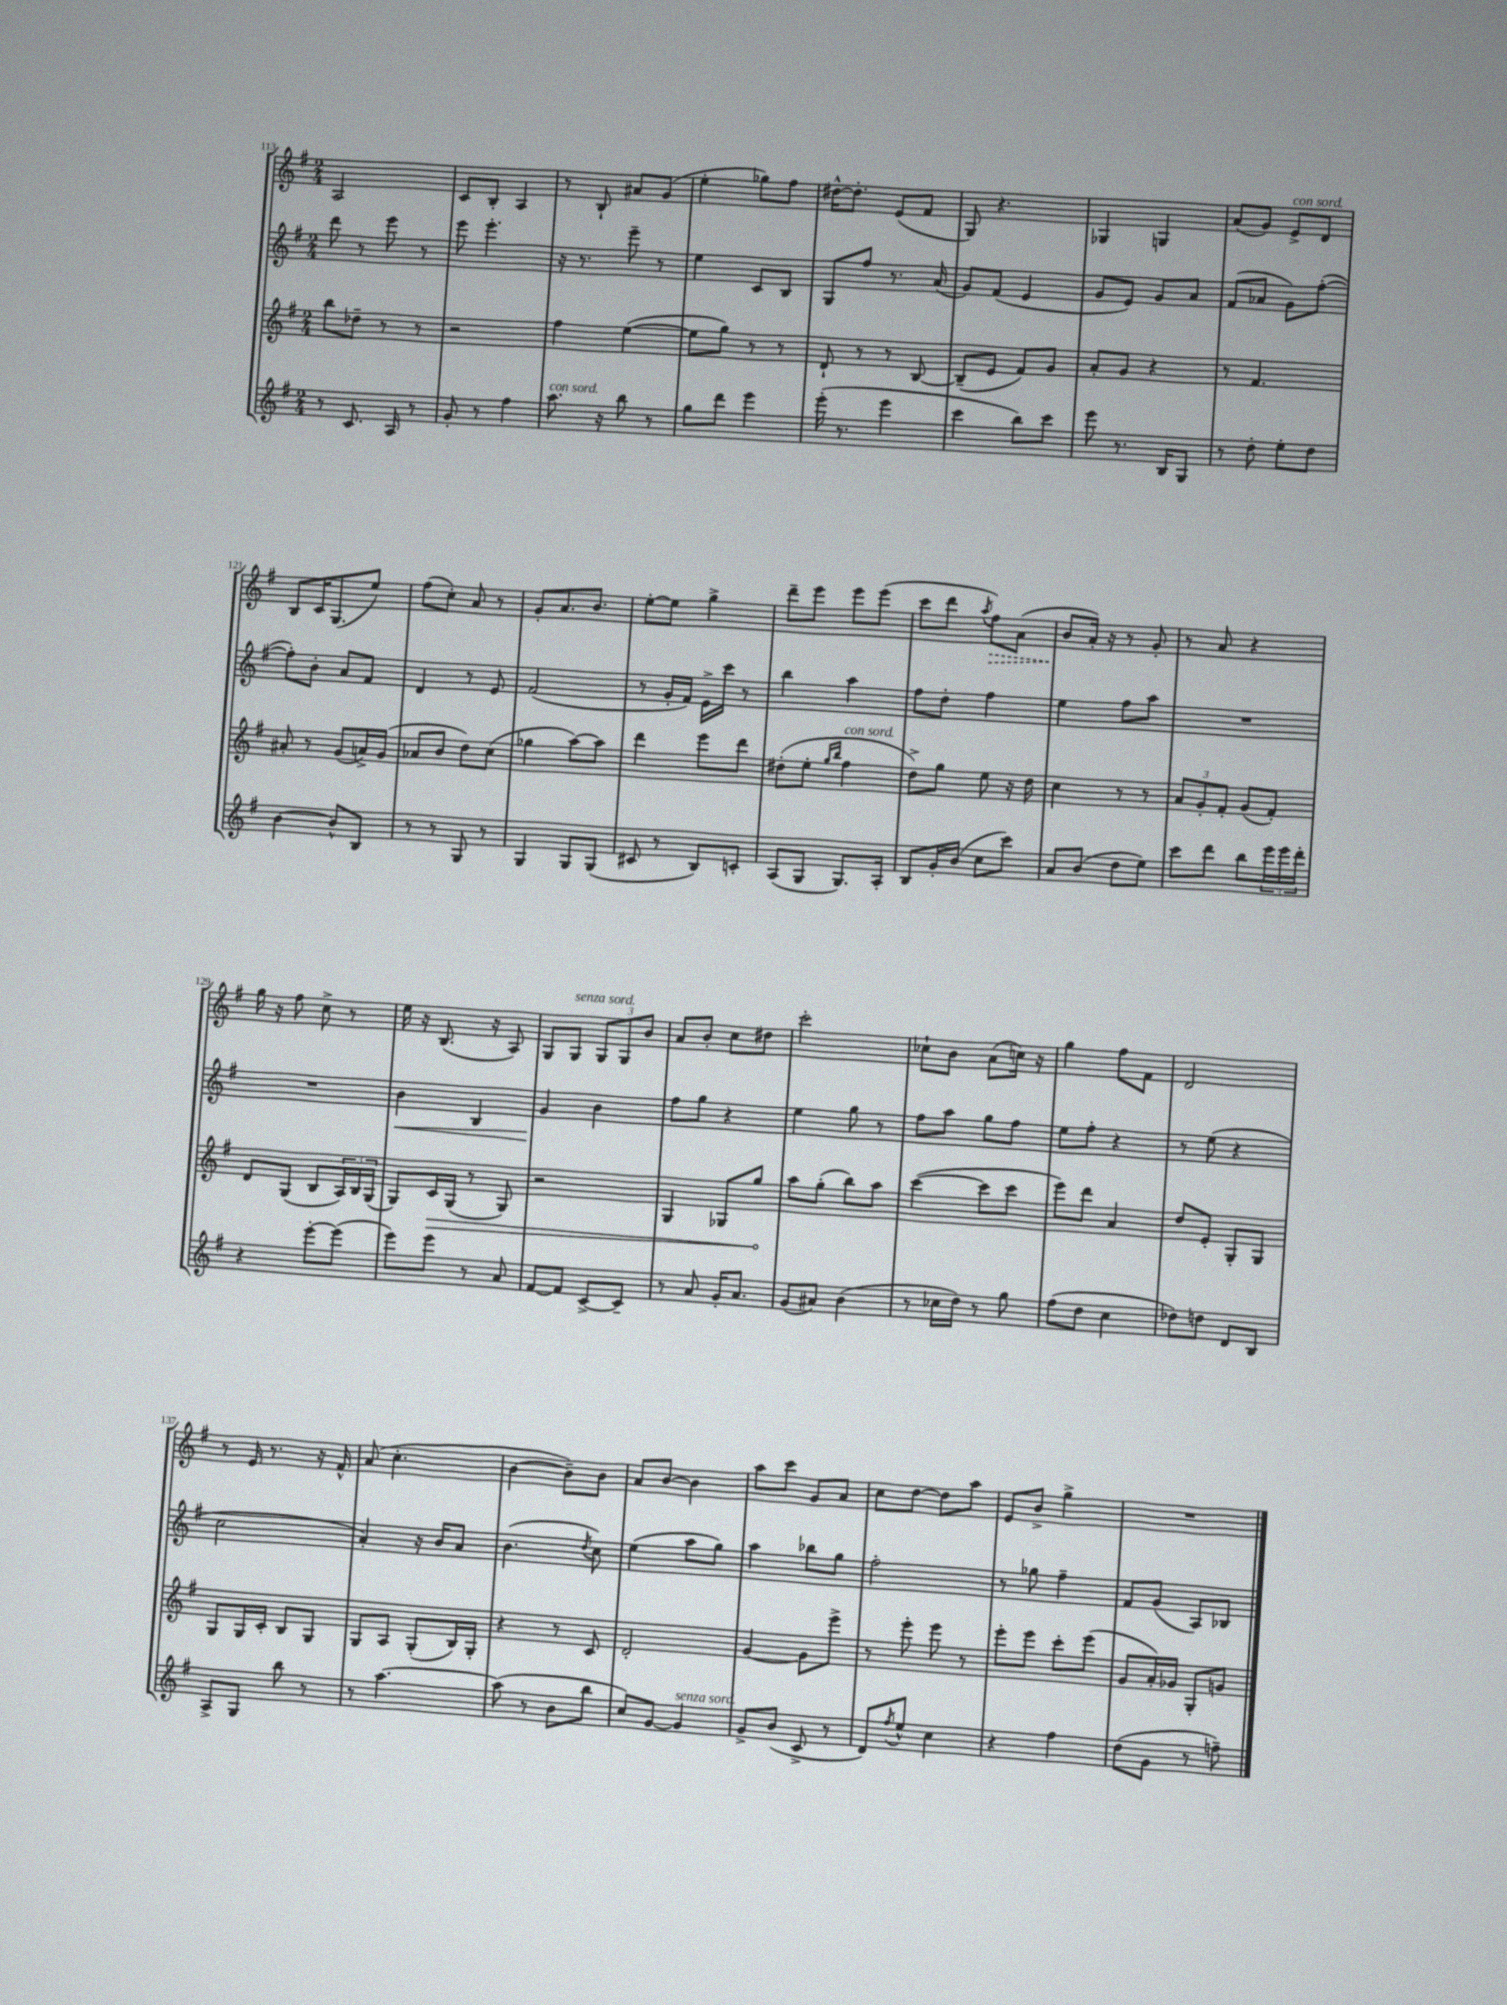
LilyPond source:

<<
\new StaffGroup <<
\new Staff = "s0" {
    \clef treble \key g \major \numericTimeSignature \time 2/4
    a2 |
    c'8 b8-. a4 |
    r8 b8-! ais'8 g'8( |
    e''4-. ges''8) fis''8 |
    dis''16~-^ dis''8.-. e'8( fis'8 |
    g8) r4. |
    ges4 g4 |
    a'8( g'8) e'8->^\markup { \italic "con sord." } d'8 |
    b8 c'16 g8.( e''8) |
    fis''8( c''8-.) a'8 r8 |
    g'8-. a'8. b'8. |
    e''8~-. e''8 g''4-> |
    d'''8-- e'''8 e'''8 e'''8( |
    c'''8 d'''8 \acciaccatura { a''8 } \once \override Hairpin.style = #'dashed-line fis''8\>) a'8( |
    b'8\! a'16-.) r16 r8 g'8-. |
    r8 a'8 r4 |
    g''16 r16 fis''8 c''8-> r8 |
    e''16 r16 b8.( r16 a8) |
    g8 g8^\markup { \italic "senza sord." } \tuplet 3/2 { g8 g8 b'8 } |
    a'8 b'8-. c''8 dis''8 |
    c'''2-. |
    ces''8-! b'8 a'8( c''16) r16 |
    g''4 fis''8 fis'8 |
    d'2 |
    r8 e'16 r8. r16 fis'16-^ |
    a'8( c''4.-. |
    b'4~ b'8--) b'8 |
    a'8 b'8~ b'4 |
    a''8 c'''8 g'8 a'8 |
    c''8 d''8~ d''8 a''8 |
    e'8 b'8-> g''4-> |
    R2 \bar "|." |
}
\new Staff = "s1" {
    \clef treble \key g \major \numericTimeSignature \time 2/4
    d'''8 r8 e'''8 r8 |
    e'''8 e'''4.-. |
    r16 r8. e'''8-- r8 |
    e''4 c'8 b8 |
    g8 fis''8 r8. a'16( |
    g'8) fis'8( e'4 |
    g'8 e'8) g'8 a'8 |
    fis'8( aes'8 g'8) fis''8~-.( |
    fis''8-.) b'8-. a'8 fis'8 |
    d'4 r8 e'8 |
    fis'2( |
    r8 g'16-. fis'16) e'16-> c'''16 r8 |
    b''4 a''4 |
    fis''8 d''8-. fis''4 |
    e''4 fis''8 a''8 |
    R2 |
    R2 |
    b'4\< b4 |
    g'4\! b'4 |
    fis''8 g''8 r4 |
    e''4 g''8 r8 |
    fis''8 a''8 g''8 fis''8 |
    e''8 fis''8-. r4 |
    r8 e''8( r4 |
    c''2 |
    a'4-.) r16 b'16 a'8 |
    b'4.( \acciaccatura { d''8 } c''8) |
    e''4( a''8 g''8) |
    a''4 bes''8 g''8 |
    fis''2-. |
    r8 ges''8 fis''4-- |
    fis'8 g'8( a8) bes8 \bar "|." |
}
\new Staff = "s2" {
    \clef treble \key g \major \numericTimeSignature \time 2/4
    b''8 des''8-- r8 r8 |
    r2 |
    fis''4 e''4~( |
    e''8 g''8) r8 r8 |
    d'8-! r8 r8 b8~ |
    b8--( e'8 fis'8) g'8 |
    a'8-. g'8 r4 |
    r8 fis'4. |
    ais'8-. r8 g'8( a'16->) g'16( |
    aes'8 b'8 d''8) c''8( |
    ges''4 a''8~) a''8 |
    d'''4 e'''8 d'''8 |
    dis''8-.( e''8-. \grace { g''16 b''16 } fis''4^\markup { \italic "con sord." } |
    d''8->) g''8 e''8 r16 d''16 |
    c''4 r8 r8 |
    \tuplet 3/2 { a'8 g'8-. fis'8-. } g'8( fis'8-.) |
    d'8 g8( b8 \tuplet 3/2 { a16) b16 g16( } |
    g8) \once \override Hairpin.circled-tip = ##t c'16\> g16( r8 g8) |
    r2 |
    g4 ges8 g''8\! |
    a''8 g''8-.( b''8) a''8 |
    c'''4~( c'''8 c'''8 |
    e'''8) d'''8 a'4 |
    d''8 e'8-. g8-. g8 |
    g8 g16 c'16-. b8 g8 |
    g8 a8 g8-.( b16) g16-. |
    r4 r8 c'8 |
    d'2-. |
    g'4~ g'8 e'''8-> |
    r8 e'''8-. e'''8 r8 |
    e'''8-. e'''8 c'''8-. e'''8( |
    g'8 a'16-.) ges'16 g8-. g'8 \bar "|." |
}
\new Staff = "s3" {
    \clef treble \key g \major \numericTimeSignature \time 2/4
    r8 c'8. a16 r8 |
    g'8-. r8 fis''4 |
    a''8.^\markup { \italic "con sord." } r16 b''8 r8 |
    g''8 d'''8 e'''4 |
    e'''16-.( r8. e'''4 |
    c'''4 b''8) c'''8 |
    e'''8 r8. b16 g8 |
    r8 d''8-. e''8-. d''8 |
    b'4~ b'8-^ b8 |
    r8 r8 g8 r8 |
    g4 g8 g8( |
    cis'8 r8 b8) c'8-. |
    a8( g8 g8.) a16-. |
    b8 g'16-. b'16( c''8 c'''8) |
    a'8 b'8( d''8 e''8) |
    c'''8 d'''8 b''8 \tuplet 3/2 { e'''16 e'''16 d'''16-. } |
    r4 e'''8~-. e'''8( |
    e'''8) e'''8 r8 a'8 |
    fis'8~ fis'8 c'8~-> c'8-- |
    r8 a'8 g'16-. a'8. |
    g'8( ais'8) b'4( |
    r8 ces''16 d''16) r8 g''8 |
    fis''8( d''8 c''4 |
    des''8) d''8 d'8 b8 |
    a8-> g8 b''8 r8 |
    r8 a''4.~ |
    a''8( r8 b'8 b''8 |
    c''8) g'8~ g'4^\markup { \italic "senza sord." } |
    g'8-> b'8( c'8-> r8 |
    d'8) \acciaccatura { fis''8 } e''8-^ c''4 |
    r4 fis''4 |
    d''8( g'8 r8 f''8--) \bar "|." |
}
>>
>>
\layout { \context { \Score currentBarNumber = #113 } }
